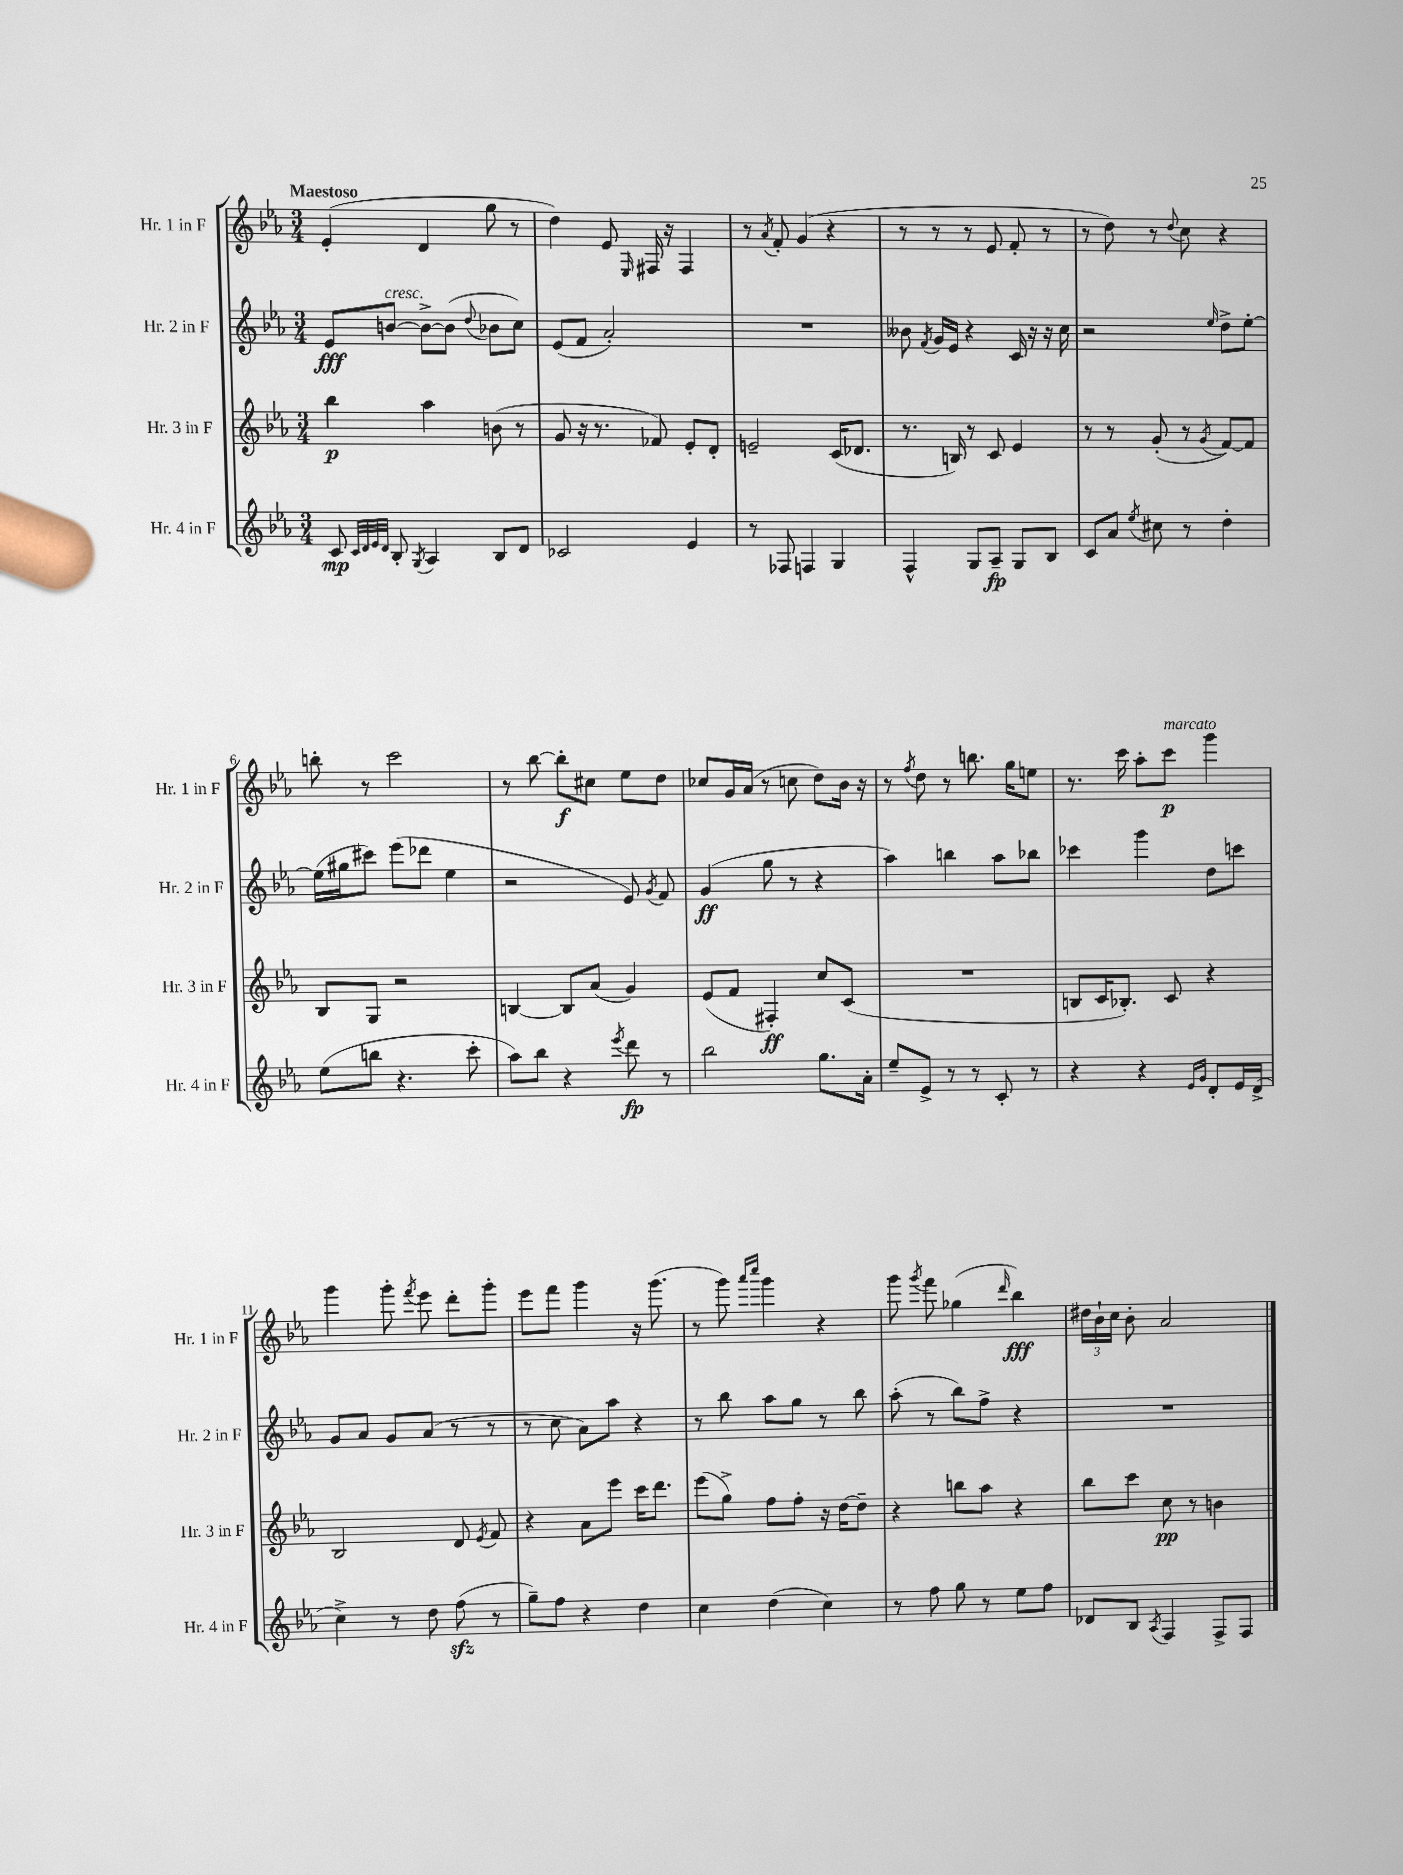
<<
\new StaffGroup <<
\new Staff = "s0" \with { instrumentName = "Hr. 1 in F" shortInstrumentName = "Hr. 1 in F" } {
    \clef treble \key ees \major \numericTimeSignature \time 3/4 \tempo "Maestoso"
    \autoBeamOff ees'4-.( d'4 g''8 r8 |
    d''4) ees'8 \grace { ees16 } fis16 r16 fis4 |
    r8 \acciaccatura { aes'8 } f'8-. g'4( r4 |
    r8 r8 r8 ees'8 f'8-. r8 |
    r8 d''8) r8 \appoggiatura { d''8 } c''8 r4 |
    b''8-. r8 c'''2 |
    r8 bes''8~ bes''8[-.\f cis''8] ees''8[ d''8] |
    ces''8[ g'16 aes'16]( r8 c''8 d''8[) bes'16] r16 |
    r8 \acciaccatura { f''8 } d''8 r8 b''8. g''16[ e''8] |
    r8. c'''16 aes''8[-. c'''8]\p^\markup { \italic "marcato" } g'''4 |
    g'''4 g'''8-. \acciaccatura { f'''8 } ees'''8 d'''8[-. g'''8]-. |
    ees'''8[ f'''8] g'''4 r16 g'''8.( |
    r8 g'''8) \grace { aes'''16[ c''''16] } g'''4 r4 |
    g'''8 \acciaccatura { g'''8 } f'''8 ges''4( \grace { d'''16 } bes''4\fff) |
    \tuplet 3/2 { dis''16[ bes'16-! c''16] } bes'8-. aes'2 \bar "|." |
}
\new Staff = "s1" \with { instrumentName = "Hr. 2 in F" shortInstrumentName = "Hr. 2 in F" } {
    \clef treble \key ees \major \numericTimeSignature \time 3/4
    \autoBeamOff ees'8[\fff b'8]~^\markup { \italic "cresc." } b'8[~-> b'8]( \appoggiatura { d''8 } bes'8[ c''8]) |
    ees'8[( f'8] aes'2-.) |
    R2. |
    beses'8 \acciaccatura { f'8 } g'16[ ees'16] r4 c'16 r16 r16 c''16 |
    r2 \grace { ees''16 } d''8[-> ees''8]~-. |
    ees''16[( gis''16 cis'''8]) ees'''8[( des'''8] ees''4 |
    r2 ees'8) \acciaccatura { g'8 } f'8 |
    g'4\ff( g''8 r8 r4 |
    aes''4) b''4 aes''8[ bes''8] |
    ces'''4 g'''4 d''8[ c'''8] |
    g'8[ aes'8] g'8[ aes'8]( r8 r8 |
    r8 c''8 aes'8[) aes''8] r4 |
    r8 bes''8 aes''8[ g''8] r8 bes''8 |
    aes''8-.( r8 bes''8[) f''8]-> r4 |
    R2. \bar "|." |
}
\new Staff = "s2" \with { instrumentName = "Hr. 3 in F" shortInstrumentName = "Hr. 3 in F" } {
    \clef treble \key ees \major \numericTimeSignature \time 3/4
    \autoBeamOff bes''4\p aes''4 b'8( r8 |
    g'8 r16 r8. fes'8) ees'8[-. d'8]-. |
    e'2-- c'16[( des'8.] |
    r8. b16) r8 c'8 ees'4 |
    r8 r8 g'8-.( r8 \acciaccatura { g'8 } f'8[~) f'8] |
    bes8[ g8] r2 |
    b4~ b8[ aes'8]( g'4) |
    ees'8[( f'8] fis4-.\ff) c''8[ c'8]( |
    R2. |
    b8[ c'16 bes8.]-.) c'8 r4 |
    bes2 d'8 \acciaccatura { ees'8 } f'8 |
    r4 aes'8[ ees'''8] c'''16[ d'''8.] |
    ees'''8[( g''8]->) f''8[ f''8]-. r16 d''16[~ d''8]-- |
    r4 b''8[ aes''8] r4 |
    bes''8[ c'''8] c''8\pp r8 b'4 \bar "|." |
}
\new Staff = "s3" \with { instrumentName = "Hr. 4 in F" shortInstrumentName = "Hr. 4 in F" } {
    \clef treble \key ees \major \numericTimeSignature \time 3/4
    \autoBeamOff c'8\mp \grace { c'32[ d'32 ees'32 d'32] } bes8-. \acciaccatura { g8 } aes4 bes8[ d'8] |
    ces'2 ees'4 |
    r8 fes8 f4 g4 |
    f4-^ g8[ aes8]--\fp g8[ bes8] |
    c'8[ aes'8] \acciaccatura { ees''8 } cis''8 r8 d''4-. |
    ees''8[( b''8] r4. c'''8-. |
    aes''8[) bes''8] r4 \acciaccatura { ees'''8 } d'''8\fp r8 |
    bes''2 g''8.[ aes'16]-. |
    ees''8[-- ees'8]-> r8 r8 c'8-. r8 |
    r4 r4 \grace { ees'16[ g'16] } d'8[-. ees'16 d'16]->( |
    c''4->) r8 d''8 f''8\sfz( r8 |
    g''8[--) f''8] r4 d''4 |
    c''4 d''4( c''4) |
    r8 f''8 g''8 r8 ees''8[ f''8] |
    des'8[ bes8] \acciaccatura { aes8 } f4 f8[-> f8] \bar "|." |
}
>>
>>
